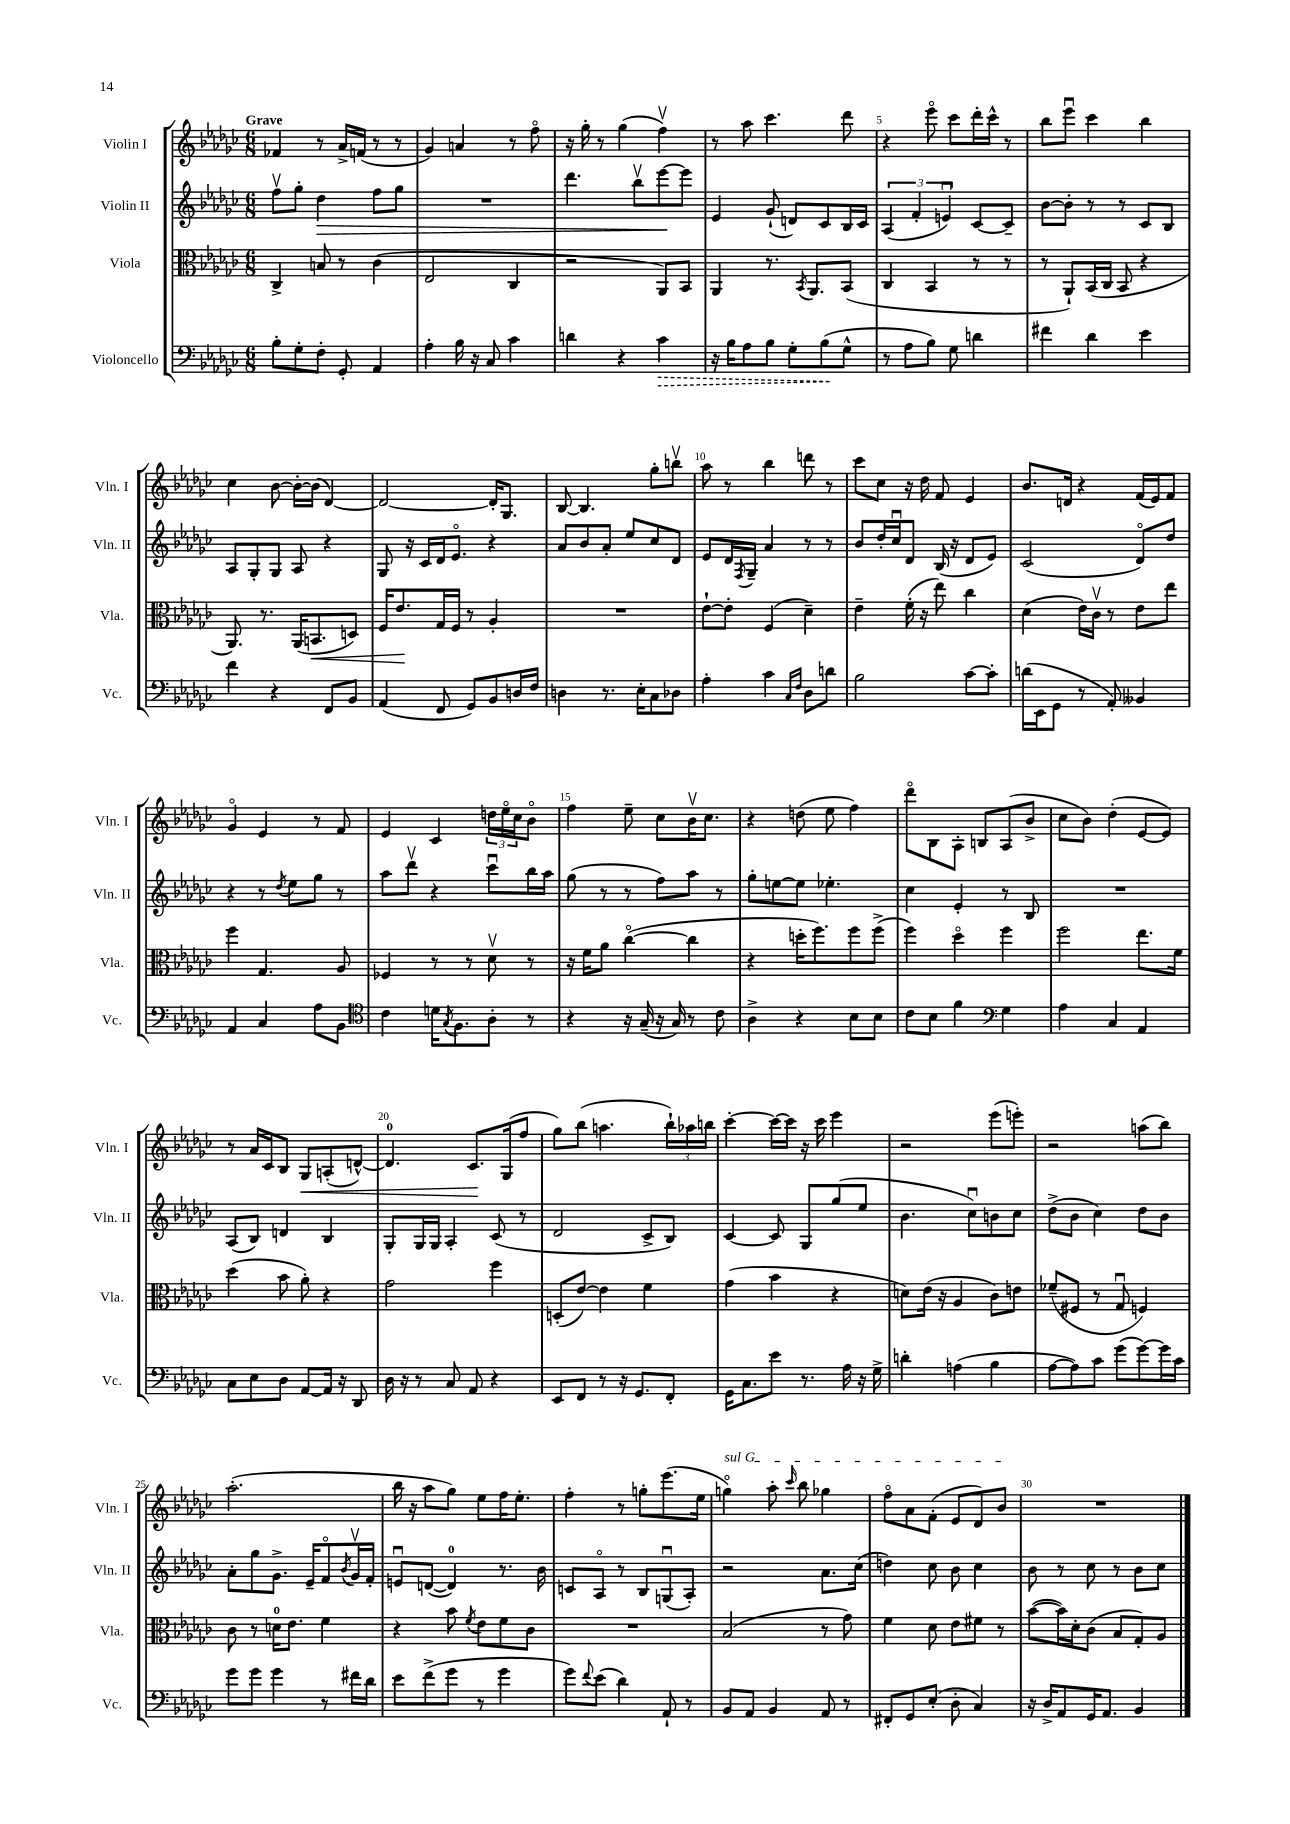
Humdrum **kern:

**kern	**kern	**kern	**kern
*staff4	*staff3	*staff2	*staff1
*clefF4	*clefC3	*clefG2	*clefG2
*k[b-e-a-d-g-c-]	*k[b-e-a-d-g-c-]	*k[b-e-a-d-g-c-]	*k[b-e-a-d-g-c-]
*M6/8	*M6/8	*M6/8	*M6/8
8B-'	4C-^	8ffv	4f-
8G-'	.	8gg-'	.
8F'	8B	4dd-	8r
8GG-'	8r	.	16a-^
.	.	.	(16f
4AA-	(4c-	8ff	8r
.	.	8gg-	8r
=	=	=	=
4A-'	2E-	2.r	4g-)
16B-	.	.	4a
16r	.	.	.
8C-	.	.	.
4c-	4C-	.	8r
.	.	.	8ffo
=	=	=	=
4d	2r	4.ddd-	16r
.	.	.	16gg-'
.	.	.	8r
4r	.	.	(4gg-
.	.	8bb-v	.
4c-	8AA-)	[8eee-	4ffv)
.	8BB-	8eee-]	.
=	=	=	=
16r	4AA-	4e-	8r
16B-	.	.	.
8A-	.	.	8aa-
8B-	8.r	(8g-`	4.ccc-
8G-'	.	8d)	.
.	8qBB-	.	.
.	8.AA-	.	.
(8B-	.	8c-	.
8G-^^	(8BB-	16B-	8ddd-
.	.	16c-	.
=	=	=	=
8r	4C-	(6A-	4r
8A-	.	.	.
.	.	6f'	.
8B-)	4BB-	.	8eee-o
.	.	6eu)	.
8G-	.	.	8ccc-
4d	8r	[8c-	16ddd-'
.	.	.	16ccc-^^
.	8r	8c-~]	8r
=	=	=	=
4f#	8r	[8b-	8bb-
.	8AA-`)	8b-']	8eee-u
4d-	(16BB-	8r	4ccc-
.	16C-	.	.
.	8BB-	8r	.
4e-	4r	8c-	4bb-
.	.	8B-	.
=	=	=	=
4f	8.AA-)	8A-	4cc-
.	.	8G-'	.
.	8.r	.	.
4r	.	8G-	[8b-
.	(16AA-	8A-	16b-'_
.	8.BB	.	(16b-]
8FF	.	4r	[4d-)
8BB-	8D)	.	.
=	=	=	=
(4AA-	16F	8G-	2d-_
.	8.e-	.	.
.	.	16r	.
.	.	16c-	.
8FF	16G-	16d-	.
.	16F	8.e-o	.
8GG-)	8r	.	.
8BB-	4A-'	4r	16d-']
.	.	.	8.G-
16D	.	.	.
16F	.	.	.
=	=	=	=
4D	2.r	8a-	[8B-
.	.	8b-	4.B-]
8.r	.	8a-'	.
.	.	8ee-	.
16E-'	.	.	.
8C-	.	8cc-	8gg-'
8D-	.	8d-	8bbv
=	=	=	=
4A-'	[8e-`	8e-	8aa-
.	8e-']	16d-	8r
.	.	8qF	.
.	.	16G-~	.
4c-	(4F	4a-	4bb-
16qqC-	.	.	.
16qqF	.	.	.
8D-	4d-~)	8r	8ddd
8d	.	8r	8r
=	=	=	=
2B-	4e-~	8b-	8ccc-
.	.	16dd-'	8cc-
.	.	16cc-u	.
.	(16f'	8d-	16r
.	16r	.	16dd-
.	8ee-)	(16B-	8f
.	.	16r	.
[8c-	4cc-	8d-	4e-
8c-']	.	8e-)	.
=	=	=	=
(16d	(4d-	(2c-	8.b-
16EE-	.	.	.
8GG-	.	.	.
.	.	.	16d
8r	16e-)	.	4r
.	16c-v	.	.
8AA-')	8r	.	.
4BB--	8e-	8d-o)	(16f
.	.	.	16e-)
.	8ee-	8dd-	8f
=	=	=	=
4AA-	4ff	4r	4g-o
4C-	4.G-	8r	4e-
.	.	8qdd-	.
.	.	8ee-	.
8A-	.	8gg-	8r
8BB-	8A-	8r	8f
=	=	=	=
*clefC4	*	*	*
4c-	4F-	8aa-	4e-
.	.	8ddd-v	.
16d	8r	4r	4c-
8qG-	.	.	.
8.F	.	.	.
.	8r	.	.
8A-'	8d-v	8ccc-u	24dd
.	.	.	24ee-o
.	.	.	24cc-
8r	8r	16bb-	8b-o
.	.	16aa-	.
=	=	=	=
4r	16r	(8gg-	4ff
.	16f	.	.
.	8a-	8r	.
16r	([4cc-o	8r	8ee-~
(16G-~	.	.	.
16r	.	8ff)	8cc-
16G-)	.	.	.
8r	4cc-]	8aa-	16b-v
.	.	.	8.cc-
8c-	.	8r	.
=	=	=	=
4A-^	4r	8gg-'	4r
.	.	[8ee	.
4r	16dd'	8ee]	(8dd
.	8.ff)	.	.
.	.	4.ee-'	8ee-
8B-	8ff	.	4ff)
8B-	(8ff^	.	.
=	=	=	=
8c-	4ff)	4cc-	8ddd-o
8B-	.	.	8B-
4f	4dd-o	4e-'	8A-'
.	.	.	8B
*clefF4	*	*	*
4G-	4ff	8r	(8A-
.	.	8B-	8b-^
=	=	=	=
4A-	2ff	2.r	8cc-
.	.	.	8b-)
4C-	.	.	(4dd-'
4AA-	8.ee-	.	[8e-
.	.	.	8e-])
.	16f	.	.
=	=	=	=
8C-	(4dd-	(8A-	8r
8E-	.	8B-)	16a-
.	.	.	16c-
8D-	8b-	4d	8B-
[8AA-	8a-')	.	8G-
16AA-]	4r	4B-	(8A'
16r	.	.	.
8DD-	.	.	[8d^^)
=	=	=	=
16D-	2g-	8G-'	4.d]
16r	.	.	.
8r	.	16G-	.
.	.	16G-	.
8C-	.	4A-'	.
8AA-	.	.	8.c-
4r	4ff	(8c-	.
.	.	.	(16G-
.	.	8r	8ff
=	=	=	=
8EE-	(8D'	2d-	8gg-)
8FF	[8e-)	.	(8bb-
8r	4e-]	.	4.aa
16r	.	.	.
8.GG-	.	.	.
.	4f	8c-^	.
8FF'	.	8B-)	24bb-`)
.	.	.	24aa-
.	.	.	24bb
=	=	=	=
16GG-	(4g-	[4c-	[4ccc-'
8.C-	.	.	.
8e-	4b-	8c-]	16ccc-_
.	.	.	16ccc-]
8.r	.	8G-	16r
.	.	.	16ccc-
.	4r	(8gg-	4eee-
16A-	.	.	.
16r	.	8ee-	.
16G-^	.	.	.
=	=	=	=
4d'	8d)	4.b-	2r
.	(16e-	.	.
.	16r	.	.
(4A	4A-	.	.
.	.	8cc-u)	.
4B-	8c-)	8b	(8eee-
.	8e	8cc-	8eee')
=	=	=	=
[8A-	(8f-~	(8dd-^	2r
8A-])	8F#	8b-	.
8c-	8r	4cc-)	.
(8g-	8G-u	.	.
[8g-)	4F)	8dd-	(8aa
16g-]	.	8b-	8bb-)
16c-	.	.	.
=	=	=	=
8g-	8c-	8a-'	(2.aa-'
8g-	8r	8gg-	.
4g-	16d	8.g-^	.
.	8.e-	.	.
.	.	16e-~	.
8r	4f	8fo	.
.	.	8qb-	.
16f#	.	16g-v	.
16d-	.	16f'	.
=	=	=	=
8e-	4r	8eu	16bb-
.	.	.	16r
(8f^	.	([8d	8aa-
8g-	8b-	4d])	8gg-)
.	8qf	.	.
8r	8e-	.	8ee-
4g-	8f	8.r	16ff
.	.	.	8.ee-'
.	8c-	.	.
.	.	16b-	.
=	=	=	=
8g-)	2.r	8c	4ff'
8qqf	.	.	.
(8e-	.	8A-o	.
4d-)	.	8r	8r
.	.	8B-	8gg'
8AA-`	.	(8Gu	(8.eee-
8r	.	8A-')	.
.	.	.	16ee-
=	=	=	=
8BB-	(2B-	2r	4ggo)
8AA-	.	.	.
4BB-	.	.	8aa-'
.	.	.	16qqccc-
.	.	.	8bb-
8AA-	8r	8.a-	4gg-
8r	8g-)	.	.
.	.	(16cc-	.
=	=	=	=
8FF#'	4f	4dd)	8ffo
8GG-	.	.	8a-
(8E-'	8d-	8cc-	(8f'
8D-'	8e-	8b-	8e-
4C-)	8f#	4cc-	8d-)
.	8r	.	8b-
=	=	=	=
16r	([8b-	8b-	2.r
16D-^	.	.	.
8AA-	16b-])	8r	.
.	16d-'	.	.
16GG-	(8c-	8cc-	.
8.AA-	.	.	.
.	8B-	8r	.
4BB-	8G-')	8b-	.
.	8A-	8cc-	.
==	==	==	==
*-	*-	*-	*-
